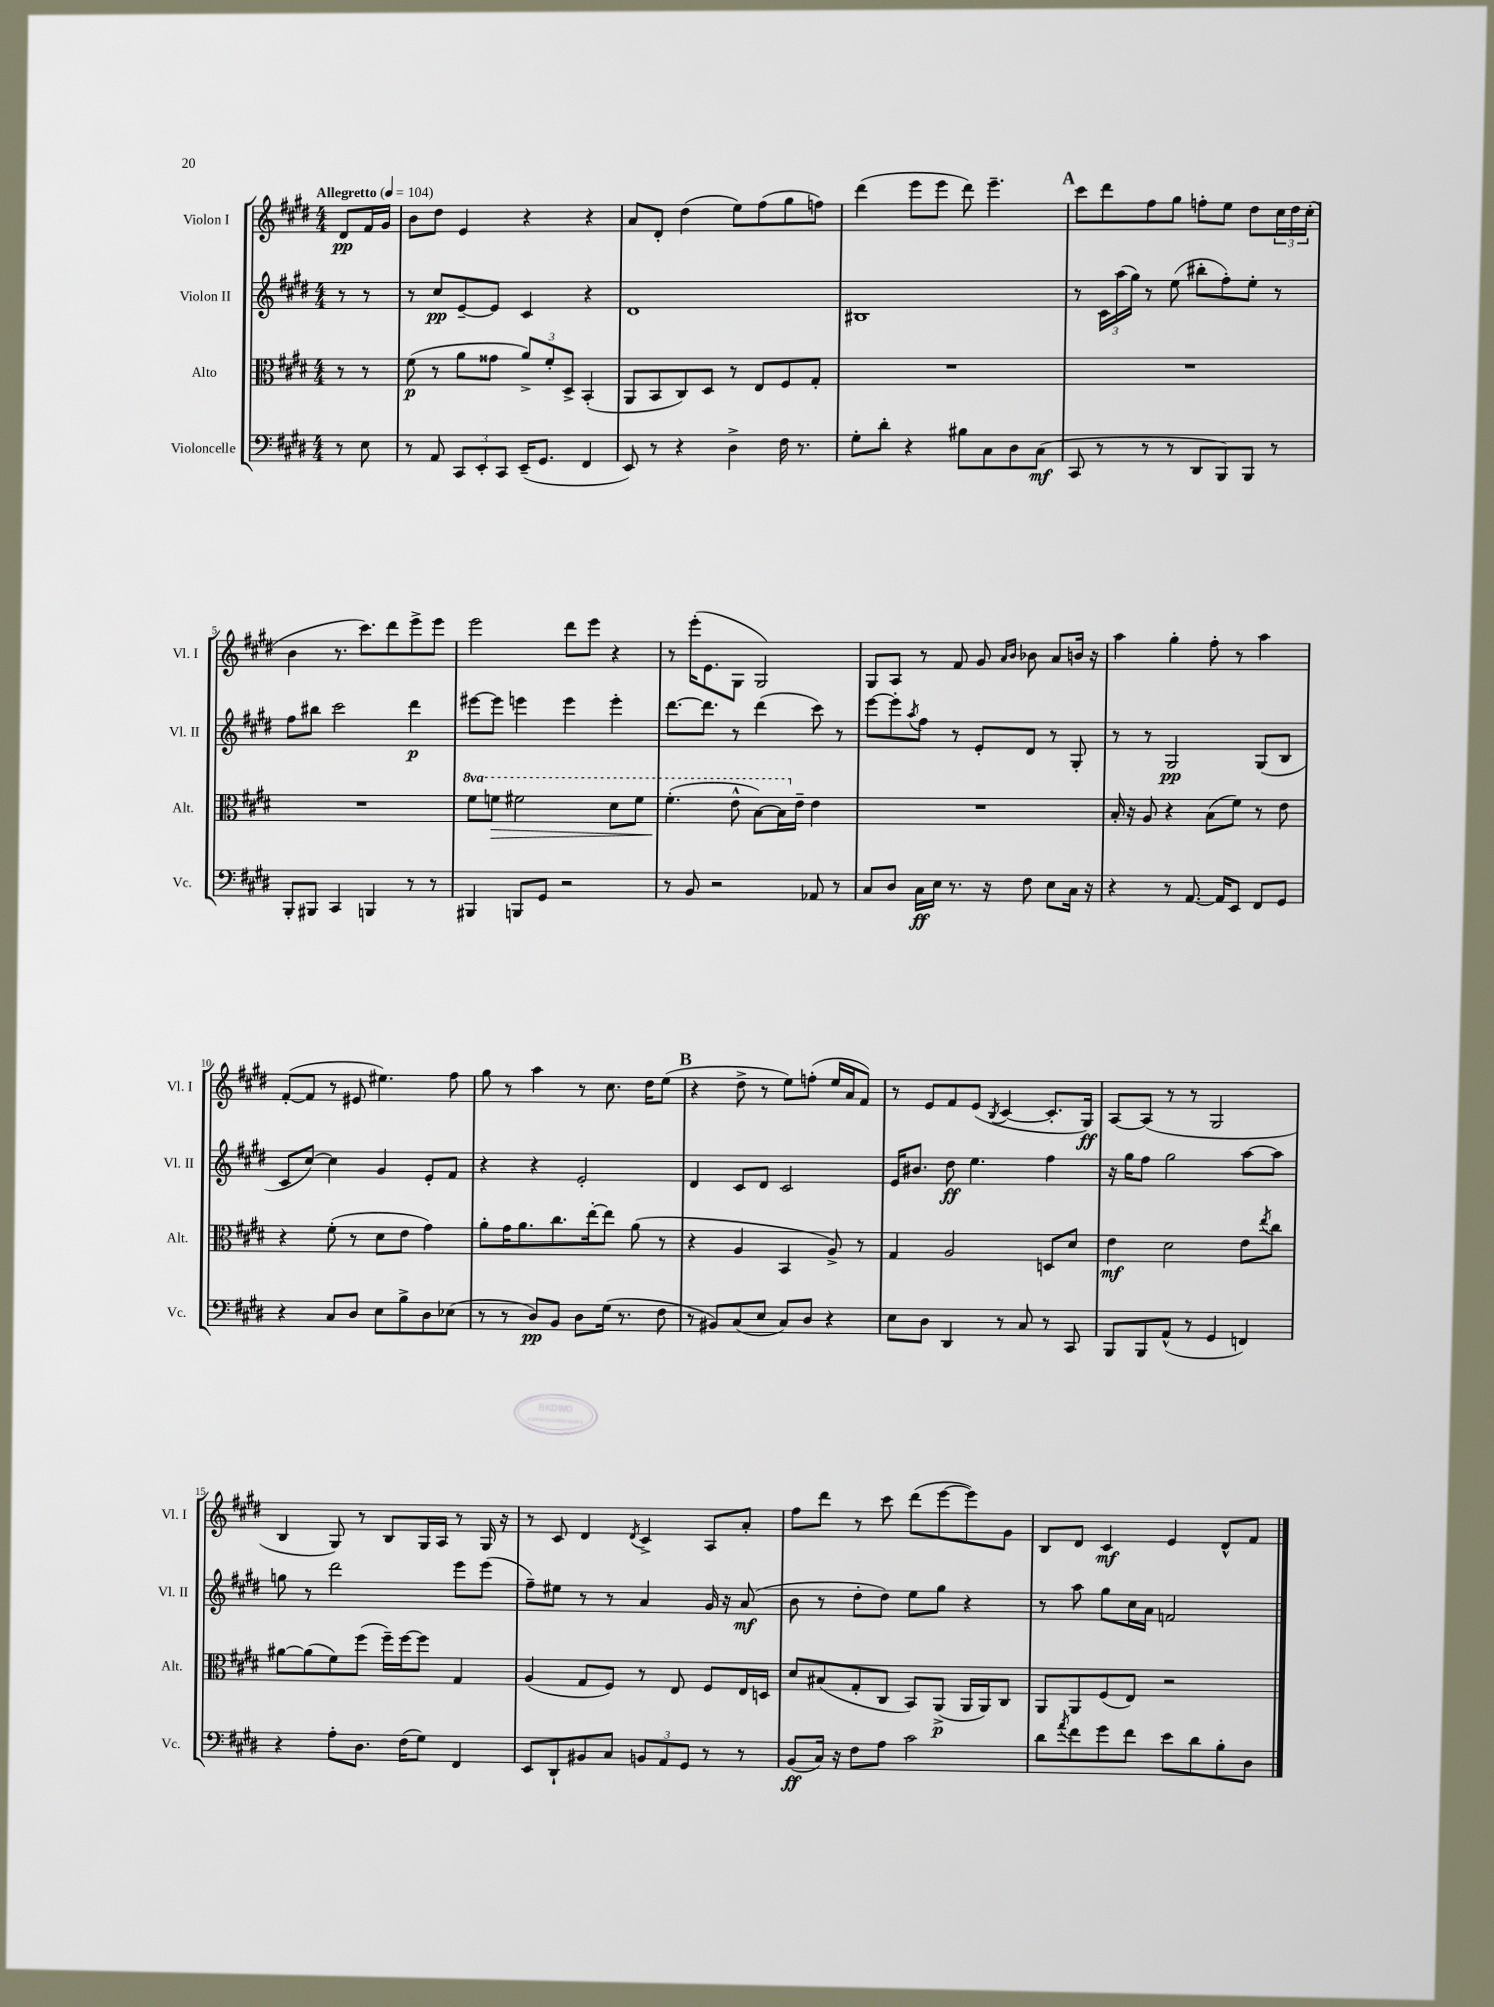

**kern	**kern	**kern	**kern
*staff4	*staff3	*staff2	*staff1
*clefF4	*clefC3	*clefG2	*clefG2
*k[f#c#g#d#]	*k[f#c#g#d#]	*k[f#c#g#d#]	*k[f#c#g#d#]
*M4/4	*M4/4	*M4/4	*M4/4
*MM104	*MM104	*MM104	*MM104
8r	8r	8r	8d#
8E	8r	8r	16f#
.	.	.	16g#
=	=	=	=
8r	(8f#	8r	8b
8AA	8r	8cc#	8dd#
12CC#	8a	[8e~	4e
12EE'	.	.	.
.	8g##	8e]	.
12CC#	.	.	.
(16EE~	12a^)	4c#	4r
8.GG#	.	.	.
.	12f#'	.	.
.	12D#^	.	.
4FF#	(4BB'	4r	4r
=	=	=	=
8EE)	8AA	1d#	8a
8r	8BB	.	8d#'
4r	8C#)	.	(4dd#
.	8D#	.	.
4D#^	8r	.	8ee)
.	8E	.	(8ff#
16F#	8F#	.	8gg#
8.r	.	.	.
.	8G#'	.	8ff)
=	=	=	=
8G#'	1r	1B#	(4ddd#
8d#'	.	.	.
4r	.	.	8eee
.	.	.	8eee
8B#	.	.	8ddd#)
8C#	.	.	4.eee~
8D#	.	.	.
(8C#	.	.	.
=	=	=	=
8CC#	1r	8r	8ccc#
8r	.	24c#	8ddd#
.	.	(24aa	.
.	.	24gg#)	.
8r	.	8r	8ff#
8r	.	(8ee	8gg#
8DD#	.	8bb#'	8ff'
8BBB)	.	8ff#')	8ee
8BBB	.	8ee'	8dd#
8r	.	8r	24cc#
.	.	.	24dd#
.	.	.	(24cc#'
=	=	=	=
8BBB'	1r	8ff#	4b
8BBB#	.	8bb#	.
4CC#	.	2ccc#	8.r
.	.	.	8.ccc#)
4BBB	.	.	.
.	.	.	8ddd#
8r	.	4ddd#	8eee^
8r	.	.	8eee
=	=	=	=
4BBB#	8ff#	[8eee#	2eee
.	8ff	8eee#]	.
8BBB	2ff#	4eee	.
8GG#	.	.	.
2r	.	4eee	8ddd#
.	.	.	8eee
.	8dd#	4eee'	4r
.	8ff#	.	.
=	=	=	=
8r	(4.ff#'	[8.ddd#	8r
8BB	.	.	(16eee'
.	.	8.ddd#]	8.e
2r	.	.	.
.	8ee^^	8r	8G#
.	[8b)	(4ddd#	2G#)
.	16b]	.	.
.	16e~	.	.
8AA-	4e	8ccc#)	.
8r	.	8r	.
=	=	=	=
8C#	1r	[8eee	8G#
8D#	.	8eee']	8A
.	.	8qaa	.
16C#	.	8ff#	8r
16E	.	.	.
8.r	.	8r	8f#
.	.	8e'	8g#
16r	.	.	.
.	.	.	16qqa
.	.	.	16qqb
8F#	.	8d#	8b-
8E	.	8r	8a
16C#	.	8G#'	16b
16r	.	.	16r
=	=	=	=
4r	16B'	8r	4aa
.	16r	.	.
.	8A	8r	.
8r	4r	2G#	4gg#'
[8.AA	.	.	.
.	(8B	.	8ff#'
16AA]	.	.	.
8EE	8f#)	.	8r
8FF#	8r	(8G#	4aa
8GG#	8e	8B	.
=	=	=	=
4r	4r	8c#	([8f#'
.	.	[8cc#)	8f#]
8C#	(8f#'	4cc#]	8r
8D#	8r	.	8e#
8E	8d#	4g#	4.ee#)
8B^	8e	.	.
8D#	4g#)	8e'	.
(8E-	.	8f#	8ff#
=	=	=	=
8r	8a'	4r	8gg#
8r	16g#	.	8r
.	8.a	.	.
8D#)	.	4r	4aa
8BB	8.cc#	.	.
8D#	.	2e'	8r
.	[16ee'	.	.
(16G#	8ee]	.	8.cc#
8.r	.	.	.
.	(8a	.	.
.	.	.	16dd#
8F#	8r	.	(8ee
=	=	=	=
8r	4r	4d#	4r
8BB#)	.	.	.
(8C#	4A	8c#	8dd#^
8E	.	8d#	8r
8C#)	4BB	2c#	8ee)
8D#	.	.	(8ff'
4r	8A^)	.	16ee
.	.	.	16a
.	8r	.	8f#)
=	=	=	=
8E	4G#	16e	8r
.	.	8.b#	.
8D#	.	.	8e
4DD#	2A	8dd#	8f#
.	.	4.ee	(8e
.	.	.	8qB
8r	.	.	[4c#
8C#	.	.	.
8r	8D	4ff#	8.c#']
8CC#	8d#	.	.
.	.	.	16G#)
=	=	=	=
8BBB	4e	16r	[8A
.	.	16gg#	.
8BBB	.	8ff#	(8A]
(8AA^^	2d#	2gg#	8r
8r	.	.	8r
4GG#	.	.	2G#
4FF)	8e	[8aa	.
.	8qee	.	.
.	8cc#	8aa]	.
=	=	=	=
4r	[8a#	8gg	4B
.	(8a#]	8r	.
8A'	8f#)	2ddd#	8G#)
8.D#	(8ff#	.	8r
.	16ff#~)	.	8B
(16F#	[16ff#	.	.
8G#)	8ff#]	.	16G#
.	.	.	16A
4FF#	4G#	8eee	8r
.	.	(8eee	16G#
.	.	.	16r
=	=	=	=
8EE	(4A	8ff#~)	8r
8DD#`	.	8ee#	8c#
8BB#	8G#	8r	4d#
8C#	8F#)	8r	.
.	.	.	8qd#
12BB	8r	4a	4c#^
12AA	.	.	.
.	8E	.	.
12GG#	.	.	.
8r	8F#	16g#	8A
.	.	16r	.
8r	16E	(8a	8a'
.	16D	.	.
=	=	=	=
(8BB	8d#	8b	8ff#
16C#)	(8B#	8r	8ddd#
16r	.	.	.
8F#	8G#'	8dd#'	8r
8A	8C#	8dd#)	8ccc#
2c#	8BB)	8ee	(8ddd#
.	(8AA^	8gg#	[8eee
.	16AA	4r	8eee])
.	16AA)	.	.
.	8C#	.	8g#
=	=	=	=
8d#	8AA	8r	8B
8qa	.	.	.
8f#	8AA	8aa	8d#
8g#	(8F#	8gg#	4c#
8f#	8E)	16cc#	.
.	.	16a	.
8e	2r	2f	4e
8d#	.	.	.
8B'	.	.	8d#^^
8D#	.	.	8f#
==	==	==	==
*-	*-	*-	*-
